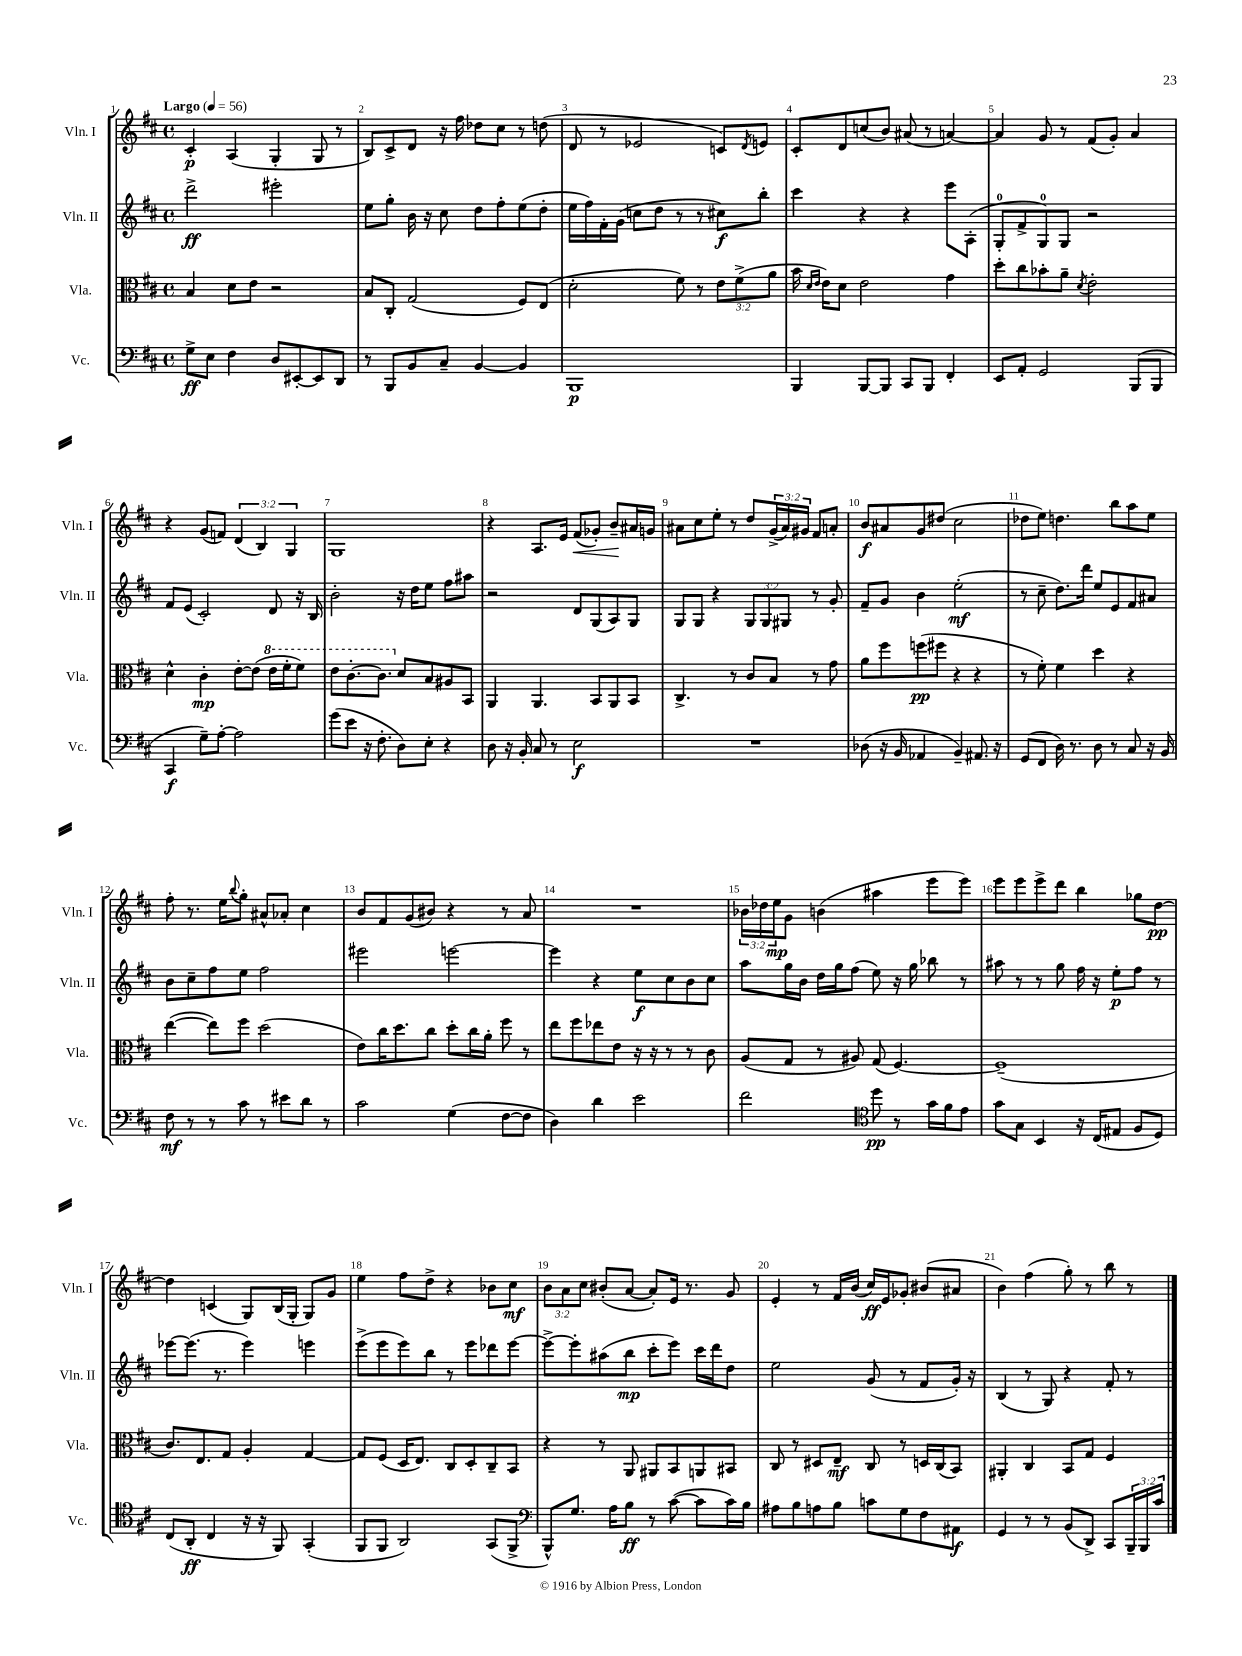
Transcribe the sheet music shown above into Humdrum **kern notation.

**kern	**dynam	**kern	**dynam	**kern	**dynam	**kern	**dynam
*part4	*part4	*part3	*part3	*part2	*part2	*part1	*part1
*staff4	*staff4	*staff3	*staff3	*staff2	*staff2	*staff1	*staff1
*I"Vc.	*	*I"Vla.	*	*I"Vln. II	*	*I"Vln. I	*
*I'Vc.	*	*I'Vla.	*	*I'Vln. II	*	*I'Vln. I	*
*clefF4	*	*clefC3	*	*clefG2	*	*clefG2	*
*k[f#c#]	*	*k[f#c#]	*	*k[f#c#]	*	*k[f#c#]	*
*M4/4	*	*M4/4	*	*M4/4	*	*M4/4	*
*met(c)	*	*met(c)	*	*met(c)	*	*met(c)	*
*MM56	*	*MM56	*	*MM56	*	*MM56	*
=1	=1	=1	=1	=1	=1	=1	=1
!	!	!	!	!	!	!LO:TX:a:B:t=Largo	!
8G^\L	ff	4B/	.	2ddd^\	ff	4c#'/	p
8E\J	.	.	.	.	.	.	.
4F#\	.	8d\L	.	.	.	(4A/	.
.	.	8e\J	.	.	.	.	.
8D/L	.	2r	.	2eee#X'\	.	4G'/	.
[8EE#X'/	.	.	.	.	.	.	.
8EE#/]	.	.	.	.	.	8G/	.
8DD/J	.	.	.	.	.	8r	.
=2	=2	=2	=2	=2	=2	=2	=2
8r	.	8B/L	.	8ee\L	.	8B/L)	.
8BBB/L	.	8C#'/J	.	8gg'\J	.	8c#^/	.
8BB/	.	(2G/	.	16b\	.	8d/J	.
.	.	.	.	16r	.	.	.
8C#~/J	.	.	.	8cc#\	.	16r	.
.	.	.	.	.	.	16ff#\	.
[4BB/	.	.	.	8dd\L	.	8dd-X\L	.
.	.	.	.	8ff#'\	.	8cc#\J	.
4BB/]	.	8F#/L)	.	(8ee\	.	8r	.
.	.	(8E/J	.	8dd'\J	.	(8ddn\	.
=3	=3	=3	=3	=3	=3	=3	=3
1BBB	p	2d'\	.	16ee\LL	.	8d/	.
.	.	.	.	16ff#\)	.	.	.
.	.	.	.	16f#'\	.	8r	.
.	.	.	.	(16g\JJ	.	.	.
.	.	.	.	8ccn\L	.	2e-X/	.
.	.	.	.	8dd\J	.	.	.
.	.	8f#\)	.	8r	.	.	.
.	.	8r	.	8r	.	.	.
.	.	12e\L	.	8cc#X\L)	f	8cn/L)	.
.	.	(12f#^\	.	.	.	.	.
.	.	.	.	.	.	8qd/	.
.	.	.	.	8bb'\J	.	8en/J	.
.	.	12a\J	.	.	.	.	.
=4	=4	=4	=4	=4	=4	=4	=4
4BBB/	.	16b\	.	4ccc#\	.	8c#'/L	.
.	.	16qqd/LL	.	.	.	.	.
.	.	16qqe/JJ	.	.	.	.	.
.	.	16e\KL)	.	.	.	.	.
.	.	8d\J	.	.	.	8d/	.
[8BBB/L	.	2e\	.	4r	.	(8ccn/	.
8BBB/J]	.	.	.	.	.	8b/J)	.
8CC#/L	.	.	.	4r	.	(8a#X/	.
8BBB/J	.	.	.	.	.	8r	.
4FF#'/	.	4g\	.	8eee\L	.	[4an/)	.
.	.	.	.	(8A'\J	.	.	.
=5	=5	=5	=5	=5	=5	=5	=5
8EE/L	.	8dd'\L	.	8G'/L	.	4a/]	.
8AA'/J	.	8cc#\	.	8f#^/	.	.	.
2GG/	.	8b-X'\	.	8G/)	.	8g/	.
.	.	8a~\J	.	8G/J	.	8r	.
.	.	8qd/	.	.	.	.	.
.	.	2e'\	.	2r	.	(8f#/L	.
.	.	.	.	.	.	8g'/J)	.
(8BBB/L	.	.	.	.	.	4a/	.
8BBB/J	.	.	.	.	.	.	.
!!LO:LB:g=z
=6	=6	=6	=6	=6	=6	=6	=6
4CC#/	f	4d^^\	.	8f#/L	.	4r	.
.	.	.	.	(8e/J	.	.	.
8G~\L)	.	4c#'\	mp	2c#'/)	.	(8g/L	.
[8A'\J	.	.	.	.	.	8fn/J)	.
2A\]	.	[8e'\L	.	.	.	(6d/	.
.	.	(8e\J]	.	.	.	.	.
.	.	.	.	.	.	6B/)	.
*	*	*8va	*	*	*	*	*
.	.	16ee\LL	.	8d/	.	.	.
.	.	16ff#'\J	.	.	.	.	.
.	.	.	.	.	.	6G/	.
.	.	8ff#\J)	.	16r	.	.	.
.	.	.	.	16B/	.	.	.
=7	=7	=7	=7	=7	=7	=7	=7
(8g\L	.	8ee\L	.	2b'\	.	1G	.
8e\J	.	[8.cc#'\	.	.	.	.	.
16r	.	.	.	.	.	.	.
8.F#'\	.	8.cc#\J]	.	.	.	.	.
*	*	*X8va	*	*	*	*	*
8D\L)	.	8d/L	.	16r	.	.	.
.	.	.	.	16dd\KL	.	.	.
8E'\J	.	8B/	.	8ee\J	.	.	.
4r	.	8A#X/	.	8ff#\L	.	.	.
.	.	8BB/J	.	8aa#X\J	.	.	.
=8	=8	=8	=8	=8	=8	=8	=8
8D\	.	4AA/	.	2r	.	4r	.
16r	.	.	.	.	.	.	.
16BB'/	.	.	.	.	.	.	.
8C#/	.	4.AA/	.	.	.	8.A/L	.
8r	.	.	.	.	.	.	.
.	.	.	.	.	.	16e/Jk	.
!	!	!	!	!	!	!	!LO:HP:b
2E\	f	.	.	8d/L	.	(8f#/L	<
.	.	8BB/L	.	(8G/	.	8g-X'/J)	.
.	.	8AA/	.	8A/)	.	8b~/L	.
.	.	8BB/J	.	8G/J	.	16a#X/L	[
.	.	.	.	.	.	16gn/JJ	.
=9	=9	=9	=9	=9	=9	=9	=9
1r	.	4.C#^/	.	8G/L	.	8a#X\L	.
.	.	.	.	8G/J	.	8cc#\	.
.	.	.	.	4r	.	8ee'\J	.
.	.	8r	.	.	.	8r	.
.	.	8c#/L	.	12G/L	.	8dd/L	.
.	.	.	.	12G/	.	.	.
.	.	8B/J	.	.	.	(24g^/L	.
.	.	.	.	12G#X/J	.	24a#/)	.
.	.	.	.	.	.	24g#X/JJ	.
.	.	8r	.	8r	.	8f#/L	.
.	.	8g\	.	8g'/	.	8an'/J	.
=10	=10	=10	=10	=10	=10	=10	=10
(8D-X\	.	8a\L	.	8f#~/L	.	8b/L	f
16r	.	8ff#\	.	8g/J	.	8a#X/	.
16BB/	.	.	.	.	.	.	.
4AA-X/	.	(8ffn\	pp	4b\	.	8g/	.
.	.	8ff#X\J	.	.	.	(8dd#X/J	.
4BB~/)	.	4r	.	(2ee'\	mf	2cc#\	.
8.AA#X/	.	4r	.	.	.	.	.
16r	.	.	.	.	.	.	.
=11	=11	=11	=11	=11	=11	=11	=11
(8GG/L	.	8r	.	8r	.	8dd-X\L	.
8FF#/J	.	8f#'\)	.	8cc#~\	.	8ee\J)	.
16D\)	.	4f#\	.	8.dd\L)	.	4.ddn\	.
8.r	.	.	.	.	.	.	.
.	.	.	.	16ddd\Jk	.	.	.
8D\	.	4dd\	.	8ee/L	.	.	.
8r	.	.	.	8e/	.	8bb\L	.
8C#/	.	4r	.	8f#/	.	8aa\	.
16r	.	.	.	8a#X/J	.	8ee\J	.
16BB/	.	.	.	.	.	.	.
!!LO:LB:g=z
=12	=12	=12	=12	=12	=12	=12	=12
8F#\	mf	([4ee\	.	8b\L	.	8ff#'\	.
8r	.	.	.	8cc#~\	.	8.r	.
8r	.	8ee\L])	.	8ff#\	.	.	.
.	.	.	.	.	.	16ee\KL	.
.	.	.	.	.	.	8qqbb/	.
8c#\	.	8ff#\J	.	8ee\J	.	8gg'\J	.
8r	.	(2dd\	.	2ff#\	.	8a#X^^/L	.
8e#X\L	.	.	.	.	.	8a-X'/J	.
8d\J	.	.	.	.	.	4cc#\	.
8r	.	.	.	.	.	.	.
=13	=13	=13	=13	=13	=13	=13	=13
2c#\	.	8e\L)	.	2eee#X\	.	8b/L	.
.	.	16cc#\K	.	.	.	8f#/	.
.	.	8.dd\	.	.	.	.	.
.	.	.	.	.	.	(8g/	.
.	.	8cc#\J	.	.	.	8b#X/J)	.
(4G\	.	8dd'\L	.	[2eeen\	.	4r	.
.	.	16cc#\L	.	.	.	.	.
.	.	16a'\JJ	.	.	.	.	.
[8F#\L	.	8ff#\	.	.	.	8r	.
8F#\J]	.	8r	.	.	.	8a/	.
=14	=14	=14	=14	=14	=14	=14	=14
4D\)	.	8ee\L	.	4eee\]	.	1r	.
.	.	8ff#\	.	.	.	.	.
4d\	.	8ee-X\	.	4r	.	.	.
.	.	8e\J	.	.	.	.	.
2e\	.	16r	.	8ee\L	f	.	.
.	.	16r	.	.	.	.	.
.	.	8r	.	8cc#\	.	.	.
.	.	8r	.	8b\	.	.	.
.	.	8c#\	.	8cc#\J	.	.	.
=15	=15	=15	=15	=15	=15	=15	=15
2f#\	.	(8A/L	.	8aa\L	.	24b-X\LL	.
.	.	.	.	.	.	24dd-X\	.
.	.	.	.	.	.	24ee\J	mp
.	.	8G/J	.	16gg\L	.	8g\J	.
.	.	.	.	16b\JJ	.	.	.
.	.	8r	.	16dd\LL	.	(4bn\	.
.	.	.	.	16gg\J	.	.	.
.	.	8A#X/)	.	(8ff#\J	.	.	.
*clefC4	*	*	*	*	*	*	*
8dd\	pp	(8G/	.	8ee\)	.	4aa#X\	.
8r	.	[4.F#/)	.	16r	.	.	.
.	.	.	.	16gg\	.	.	.
16g\LL	.	.	.	8bb-X\	.	8eee\L	.
16f#\J	.	.	.	.	.	.	.
8e\J	.	.	.	8r	.	8eee\J)	.
=16	=16	=16	=16	=16	=16	=16	=16
8g\L	.	(1F#~]	.	8aa#X\	.	8eee\L	.
8G\J	.	.	.	8r	.	8eee\	.
4BB/	.	.	.	8r	.	8eee^\	.
.	.	.	.	8gg\	.	8ddd\J	.
16r	.	.	.	16ff#\	.	4bb\	.
(16C#/KL	.	.	.	16r	.	.	.
8E#X/J	.	.	.	8ee'\L	p	.	.
8F#/L	.	.	.	8ff#\J	.	8gg-X\L	.
8D/J)	.	.	.	8r	.	[8dd\J	pp
!!LO:LB:g=z
=17	=17	=17	=17	=17	=17	=17	=17
(8C#/L	.	8.c#/L)	.	[8eee-X\L	.	4dd\]	.
8AA'/J	ff	.	.	(8.eee-\J]	.	.	.
.	.	8.E/	.	.	.	.	.
4C#/	.	.	.	.	.	(4cn/	.
.	.	.	.	8.r	.	.	.
.	.	8G/J	.	.	.	.	.
16r	.	4A'/	.	4eee-\)	.	8G/L)	.
16r	.	.	.	.	.	.	.
8FF#/)	.	.	.	.	.	(16B/L	.
.	.	.	.	.	.	16G'/JJ	.
(4GG'/	.	[4G/	.	4eeen\	.	8G/L)	.
.	.	.	.	.	.	8g/J	.
=18	=18	=18	=18	=18	=18	=18	=18
8FF#/L	.	8G/L]	.	(8eee^\L	.	4ee\	.
8FF#/J	.	(8F#/J	.	8eee\	.	.	.
2AA/)	.	16D/KL	.	8eee\)	.	8ff#\L	.
.	.	8.E/J)	.	.	.	.	.
.	.	.	.	8bb\J	.	8dd^\J	.
.	.	8C#/L	.	8r	.	4r	.
.	.	8D'/	.	8eee\L	.	.	.
(8GG/L	.	8C#~/	.	8ddd-X\	.	8b-X\L	.
8FF#^/J	.	8BB/J	.	[8eee\J	.	8cc#\J	mf
=19	=19	=19	=19	=19	=19	=19	=19
*clefF4	*	*	*	*	*	*	*
8BBB^^/L)	.	4r	.	8eee^\L_	.	12b\L	.
.	.	.	.	.	.	12a\	.
8.G/J	.	.	.	8eee'\]	.	.	.
.	.	.	.	.	.	12cc#\J	.
.	.	8r	.	(8aa#X\	.	(8b#X'/L	.
16A\KL	.	.	.	.	.	.	.
8B\J	ff	8AA/	.	8bb\J	mp	[8a/J	.
8r	.	8AA#X/L	.	8ccc#'\L	.	8a'/L])	.
([8c#\	.	8BB/	.	8eee\J)	.	16e/Jk	.
.	.	.	.	.	.	8.r	.
8c#\L]	.	8AAn/	.	16ccc#\LL	.	.	.
.	.	.	.	16ddd\J	.	.	.
16c#\L)	.	8BB#X/J	.	8dd\J	.	8g/	.
16B\JJ	.	.	.	.	.	.	.
=20	=20	=20	=20	=20	=20	=20	=20
8A#X\L	.	8C#/	.	2ee\	.	4e'/	.
8B\	.	8r	.	.	.	.	.
8An\	.	8D#X/L	.	.	.	8r	.
8B\J	.	8E~/J	mf	.	.	16f#/LL	.
.	.	.	.	.	.	(16b/JJ	.
8cn\L	.	8C#/	.	(8g/	.	16cc#/LL)	ff
.	.	.	.	.	.	16e/J	.
8G\	.	8r	.	8r	.	8g-X'/J	.
8F#\	.	16Dn/LL	.	8f#/L	.	(8b#X/L	.
.	.	(16C#/J	.	.	.	.	.
8AA#X\J	f	8BB/J)	.	16g'/Jk)	.	8a#X/J	.
.	.	.	.	16r	.	.	.
=21	=21	=21	=21	=21	=21	=21	=21
4GG/	.	4AA#X'/	.	(4B/	.	4b\)	.
8r	.	4C#/	.	8r	.	(4ff#\	.
8r	.	.	.	8G/)	.	.	.
(8BB/L	.	8BB/L	.	4r	.	8gg'\)	.
8DD^/J)	.	8G/J	.	.	.	8r	.
8CC#/L	.	4F#/	.	8f#'/	.	8bb\	.
24BBB~/L	.	.	.	8r	.	8r	.
24BBB/	.	.	.	.	.	.	.
24c#/JJ	.	.	.	.	.	.	.
==	==	==	==	==	==	==	==
*-	*-	*-	*-	*-	*-	*-	*-
